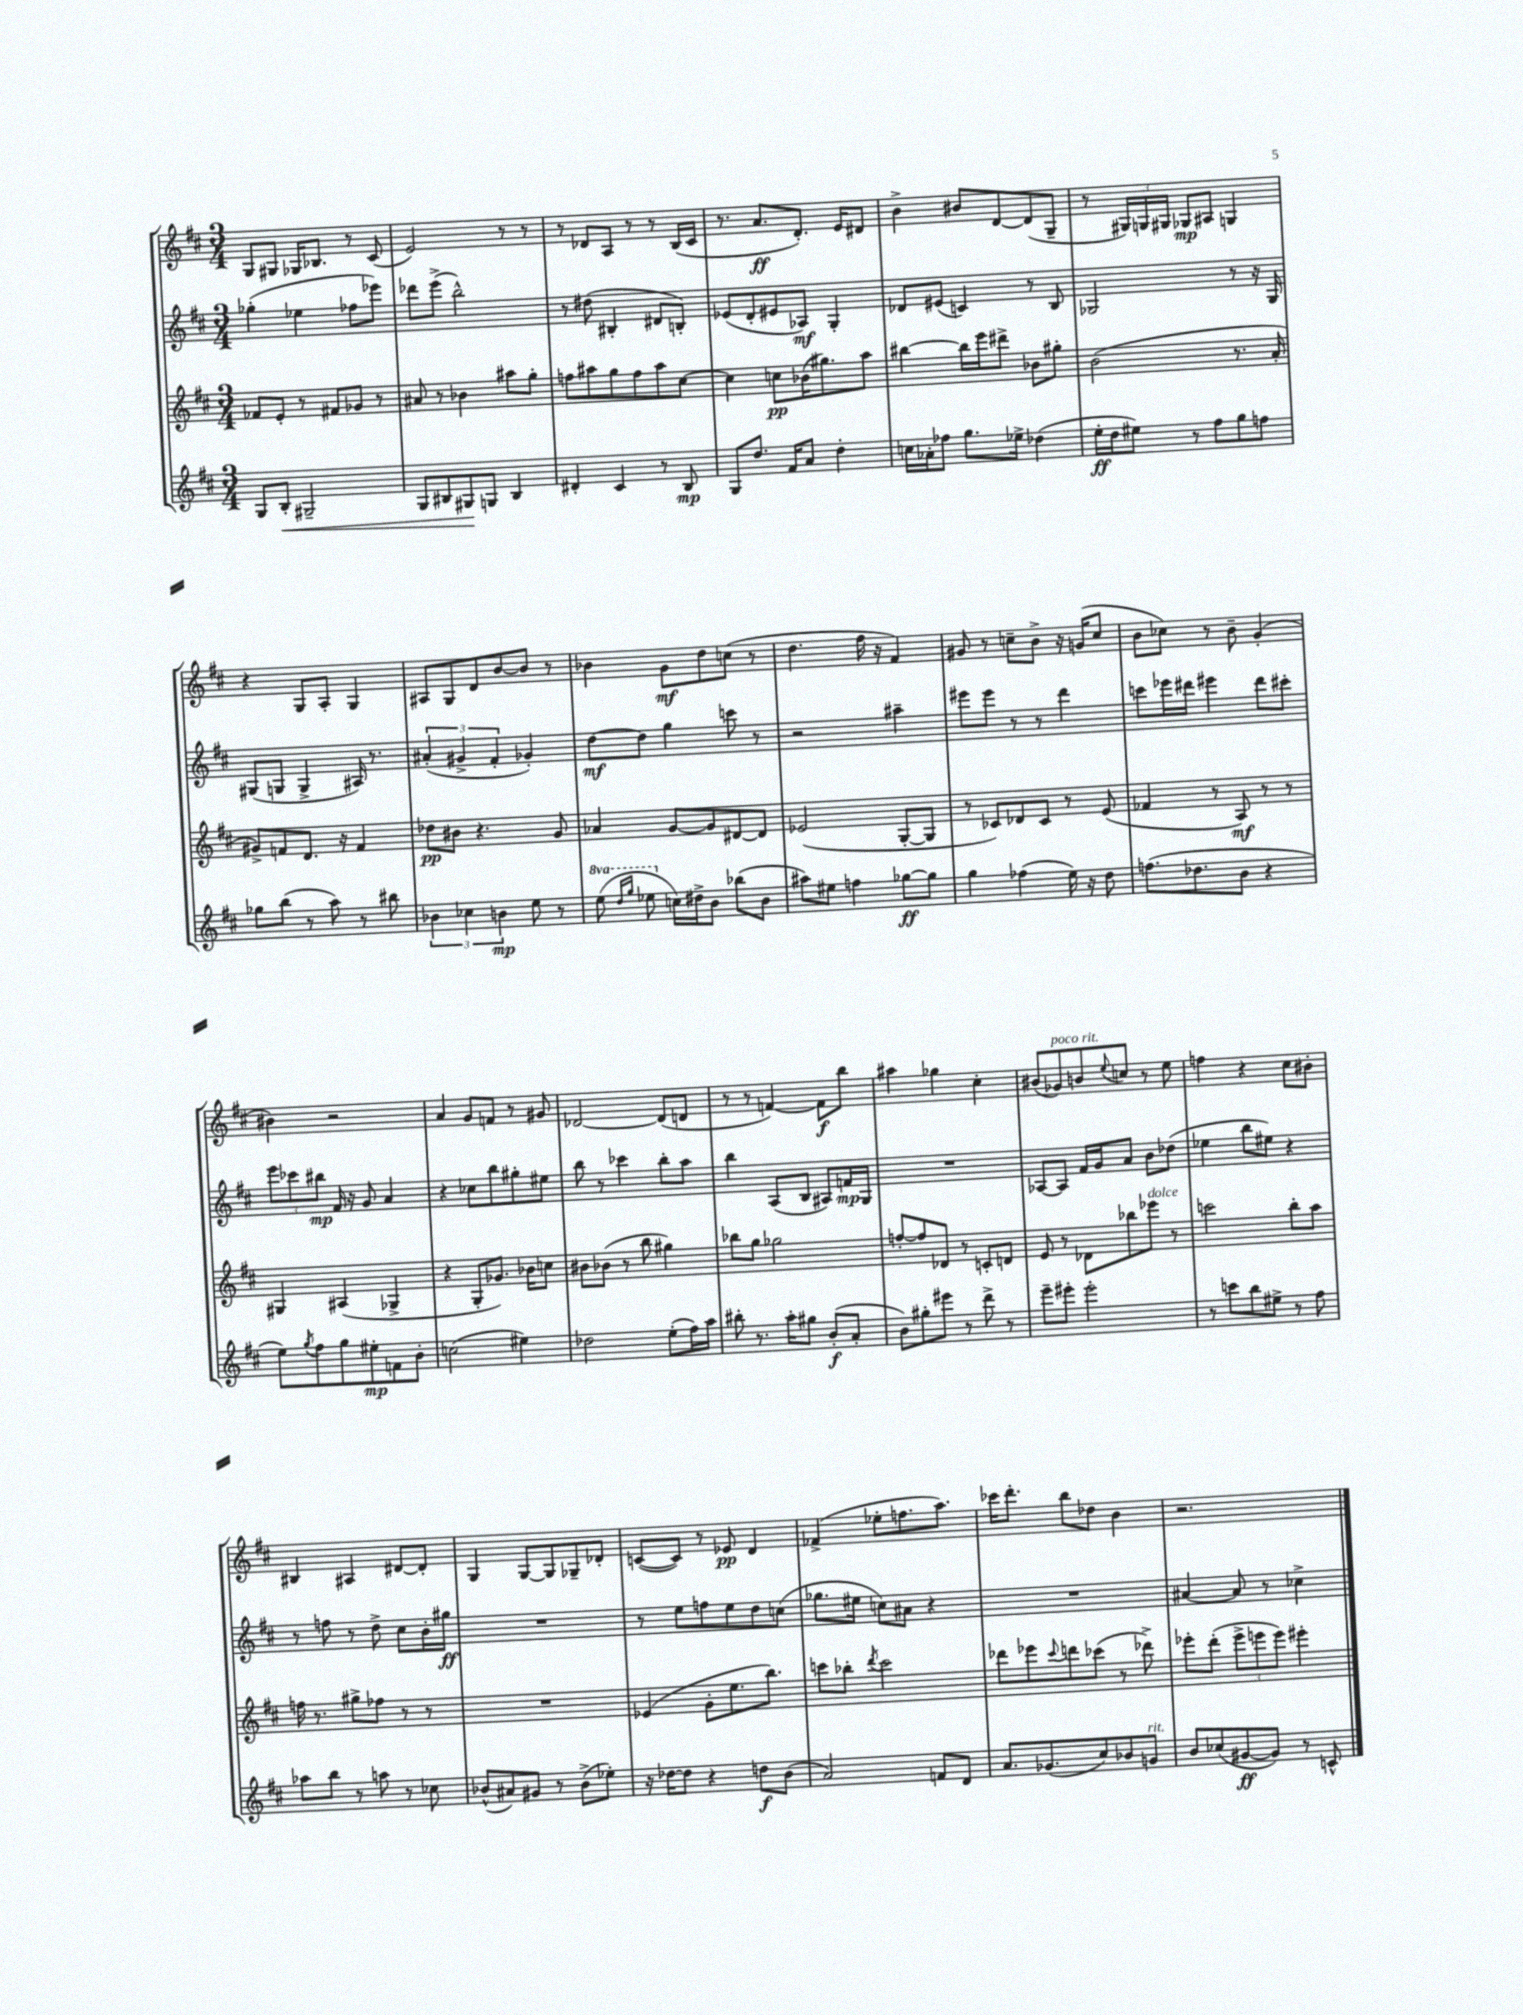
<<
\new StaffGroup <<
\new Staff = "s0" {
    \clef treble \key d \major \numericTimeSignature \time 3/4
    g8 gis8 ges16 bes8. r8 cis'8( |
    e'2) r8 r8 |
    r8 des'8 a8 r8 r8 b16( cis'16 |
    r8. a'8.\ff d'8.-.) e'16 dis'8 |
    b'4-> bis'8 d'8~ d'8( g8-- |
    r8 \tuplet 3/2 { gis16) g16 gis16 } ges8\mp ais8 g4 |
    r4 g8 a8-. g4 |
    ais8 g8 d'8 b'8~ b'8 r8 |
    bes'4 g'8\mf d''8 c''8( r8 |
    d''4. fis''16 r16 fis'4) |
    gis'8 r8 c''8-- b'8-> r16 g'16( c''8 |
    b'8 ces''8) r8 b'8-- g'4-.( |
    bis'4) r2 |
    a'4 g'8 f'8 r8 gis'8 |
    des'2~ des'8( d'8 |
    r8 r8 f'4~) f'8\f b''8 |
    ais''4 ges''4 cis''4-. |
    bis'8( ges'8^\markup { \italic "poco rit." }) b'8 \appoggiatura { e''8 } c''8 r8 e''8 |
    f''4 r4 cis''8 bis'8-. |
    bis4 ais4 dis'8~ dis'8-. |
    g4 g8~ g8 ges8-- des'8-. |
    c'8~( c'8) r8 ees'8\pp d'4 |
    fes'4->( ees''8-. f''8. a''8.) |
    ces'''16 d'''8.-. b''8 des''8 b'4 |
    r2. \bar "|." |
}
\new Staff = "s1" {
    \clef treble \key d \major \numericTimeSignature \time 3/4
    ges''4-.( ees''4 fes''8 ees'''8) |
    des'''8 e'''8->( b''2-^) |
    r8 dis''8( bis4-. dis'8 b8-.) |
    ees'8( d'8-. eis'8 aes8\mf) g4-. |
    des'8 eis'8( c'4) r8 b8 |
    ges2 r8 r16 ges16 |
    gis8( g8 g4-> ais16) r8. |
    \tuplet 3/2 { ais'4-.( gis'4-> fis'4-. } ges'4-.) |
    d''8~\mf d''8 g''4 c'''8 r8 |
    r2 ais''4-- |
    eis'''8 eis'''8 r8 r8 d'''4 |
    c'''8 ees'''16 dis'''16 eis'''4 dis'''8 cis'''8-. |
    \tuplet 3/2 { e'''8 ces'''8 bis''8\mp } fis'16 r16 g'8 a'4 |
    r4 ces''8 b''8 gis''8-. eis''8 |
    b''8 r8 ces'''4 b''8-. a''8 |
    b''4 a8( b8 ais8) f'16\mp g16 |
    R2. |
    aes8~ aes8 fis'16 g'16 a'8 b'8 des''8( |
    ees''4 b''8 eis''8) r4 |
    r8 f''8 r8 d''8-> cis''8 b'16-. gis''16\ff |
    R2. |
    r8 e''8 f''8 e''8 d''8 c''8( |
    ges''8. eis''16 c''8) ais'8 r4 |
    R2. |
    ais'4~ ais'8 r8 ces''4-> \bar "|." |
}
\new Staff = "s2" {
    \clef treble \key d \major \numericTimeSignature \time 3/4
    fes'8 e'8-. r8 fis'8 ges'8 r8 |
    ais'8 r8 bes'4 ais''8 g''8-. |
    f''8 ais''8 g''8 f''8 ais''8 cis''8~ |
    cis''4 c''8\pp bes'16( gis''8.) a''8 |
    bis''4~ bis''16 e'''16 dis'''8-> bes'8 gis''8-. |
    b'2( r8. a'16-. |
    gis'8->) f'8 d'8. r16 f'4 |
    des''8\pp bis'8 r4. g'8 |
    aes'4 g'8~ g'8 dis'8~ dis'8 |
    ees'2( g8~-. g8 |
    r8 ces'8) des'8 ces'8 r8 e'8( |
    fes'4 r8 a8\mf) r8 r8 |
    gis4 ais4( ges4-> |
    r4 g8-. ges'8.) bes'16 c''8 |
    bis'8 bes'8( r8 b''8 gis''4) |
    bes''8 g''8 ges''2 |
    f''8~-. f''8 des'8 r8 c'8-. d'8 |
    e'8 r8 des'8 bes''8 ees'''8^\markup { \italic "dolce" } r8 |
    c'''2 b''8-. a''8 |
    f''16 r8. gis''8-> fes''8 r8 r8 |
    R2. |
    ees'4( g'8-. e''8. b''8.) |
    c'''8 bes''8-. \acciaccatura { d'''8 } c'''2 |
    des'''8 ees'''8 \appoggiatura { cis'''8 } d'''8 ces'''8( r8 des'''8->) |
    ees'''8-. d'''8-.( \tuplet 3/2 { ees'''8-> e'''8 e'''8) } eis'''4-. \bar "|." |
}
\new Staff = "s3" {
    \clef treble \key d \major \numericTimeSignature \time 3/4 \set Staff.ottavationMarkups = #ottavation-simple-ordinals
    g8 b8-.\< gis2-- |
    g8 bis8 gis8\! g8 bis4 |
    dis'4-. cis'4 r8 b8\mp |
    g8 d''8. fis'16 a'8 d''4-. |
    c''16 aes'16-. fes''8 g''8. ees''16-> des''4( |
    e''16-.\ff d''16 eis''8) r8 fis''8 g''8 f''8 |
    ges''8 b''8( r8 a''8) r8 bis''8 |
    \tuplet 3/2 { bes'4 ces''4 b'4\mp } e''8 r8 |
    \ottava #1 e'''8( \grace { d'''16 g'''16 } ees'''8 \ottava #0 c''16) dis''16-> b'8 bes''8( b'8 |
    ais''8) eis''8 f''4 ges''8~\ff ges''8 |
    g''4 fes''4( e''16) r16 d''8 |
    f''8.( des''8. b'8 r4 |
    e''8) \acciaccatura { g''8 } fis''8 g''8 eis''8-.\mp f'8 b'8-. |
    c''2( eis''4) |
    des''2 e''8-.( fis''16) a''16 |
    bis''8-. r8. a''16-. gis''8 b'8-.\f( a'8-. |
    b'8) gis''8-. eis'''8 r8 d'''8-> r8 |
    e'''8-- eis'''8-. eis'''2-. |
    r8 c'''8 b''8 eis''8-> r8 fis''8 |
    aes''8 b''8 r8 a''8 r8 ces''8 |
    bes'8-^( ais'8) gis'8 r8 bes'8->( ees''8-.) |
    r16 des''16~ des''8 r4 d''8\f b'8( |
    a'2) f'8 d'8 |
    a'8. ges'8.( cis''8) bes'8 g'8^\markup { \italic "rit." } |
    b'8 ces''8( gis'8~\ff gis'8) r8 c'8-^ \bar "|." |
}
>>
>>
\layout { \context { \Score \remove "Bar_number_engraver" } }
